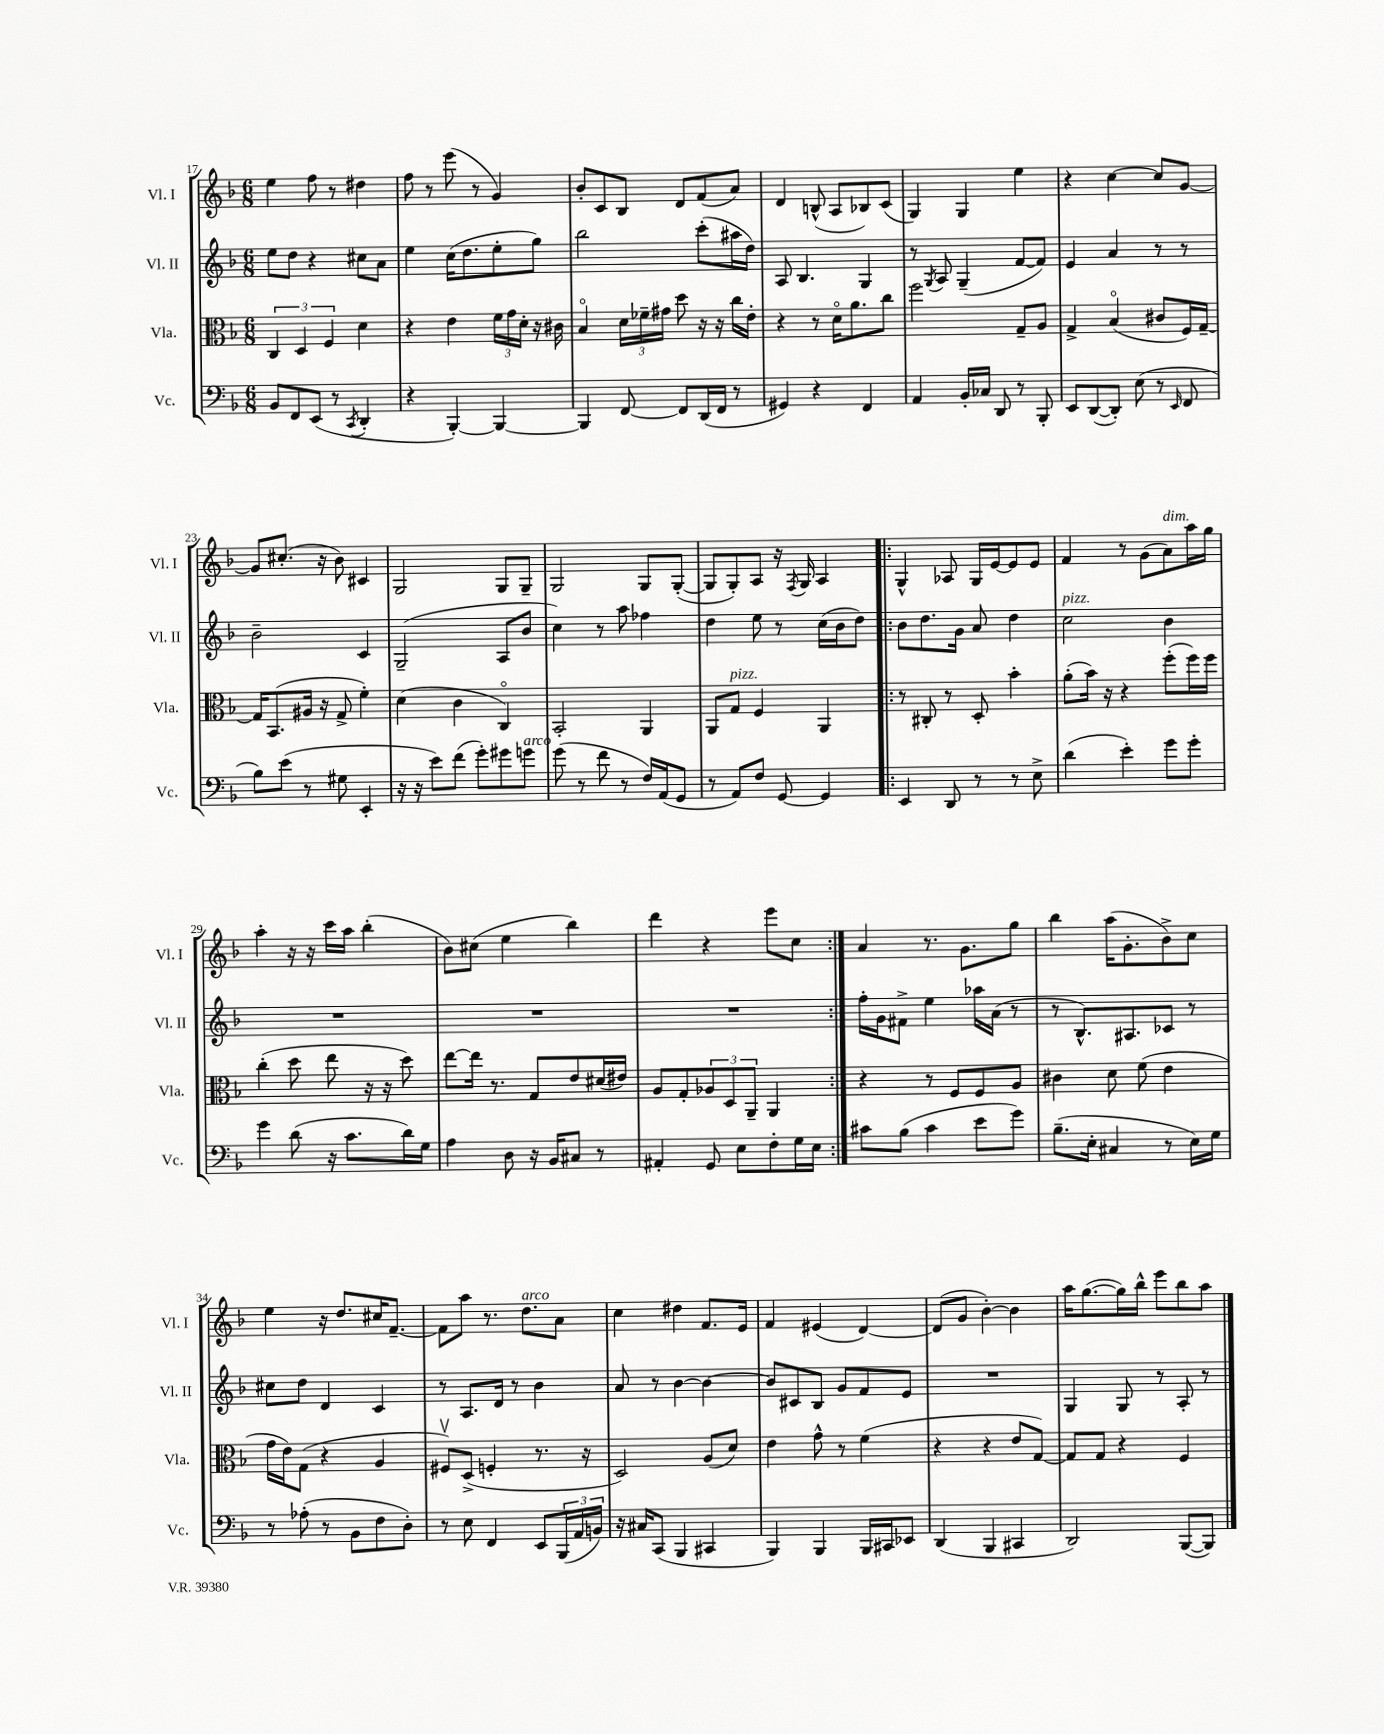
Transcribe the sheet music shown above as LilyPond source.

<<
\new StaffGroup <<
\new Staff = "s0" \with { instrumentName = "Vl. I" shortInstrumentName = "Vl. I" } {
    \clef treble \key f \major \numericTimeSignature \time 6/8
    e''4 f''8 r8 dis''4 |
    f''8 r8 e'''8( r8 g'4) |
    bes'8-. c'8 bes8 d'8 f'8( a'8) |
    d'4 b8-^( a8 bes8) c'8( |
    g4) g4 e''4 |
    r4 c''4~ c''8 g'8~ |
    g'8 cis''8.-.( r16 bes'8) cis'4 |
    g2 g8 g8-- |
    g2 g8 g8~-.( |
    g8 g8-.) a8 r16 \acciaccatura { f8 } g16 a4 |
    \repeat volta 2 { g4-^ aes8 g16 e'16~ e'8 e'8 |
    f'4 r8 g'8( a'8^\markup { \italic "dim." }) a''16 g''16 |
    a''4-. r16 r16 c'''16 a''16 bes''4-.( |
    bes'8) cis''8( e''4 bes''4) |
    d'''4 r4 e'''8 c''8 | }
    a'4 r8. g'8. g''8 |
    bes''4 a''16( g'8.-. bes'8->) c''8 |
    e''4 r16 d''8. cis''16 f'8.~-- |
    f'8 a''8 r8. d''8.^\markup { \italic "arco" } a'8 |
    c''4 dis''4 f'8. e'16 |
    f'4 eis'4( d'4~) |
    d'8( g'8 bes'4~-.) bes'4 |
    a''16 g''8.~( g''16) bes''16-^ e'''8 bes''8 a''8 \bar "|." |
}
\new Staff = "s1" \with { instrumentName = "Vl. II" shortInstrumentName = "Vl. II" } {
    \clef treble \key f \major \numericTimeSignature \time 6/8
    e''8 d''8 r4 cis''8 a'8 |
    e''4 c''16( d''8. e''8-. g''8) |
    bes''2 c'''8-.( ais''16 d''16) |
    a8 bes4. g4 |
    r8 \acciaccatura { g8 } a8 g4--( f'8~ f'8) |
    e'4 a'4 r8 r8 |
    bes'2-- c'4 |
    g2--( a8 bes'8 |
    c''4) r8 a''8 fes''4 |
    d''4 e''8 r8 c''16( bes'16 d''8) |
    \repeat volta 2 { bes'8 d''8. g'16 a'8 d''4 |
    c''2^\markup { \italic "pizz." } bes'4 |
    R2. |
    R2. |
    R2. | }
    f''16-. g'16 fis'8-> e''4 aes''16 a'16( r8 |
    r8 bes8.-^) ais8. ces'8 r8 |
    cis''8 d''8 d'4 c'4 |
    r8 a8. d'16 r8 bes'4 |
    a'8 r8 bes'4~ bes'4~ |
    bes'8 cis'8 bes8 g'8 f'8 e'8 |
    R2. |
    g4 g8 r8 a8-. r8 \bar "|." |
}
\new Staff = "s2" \with { instrumentName = "Vla." shortInstrumentName = "Vla." } {
    \clef alto \key f \major \numericTimeSignature \time 6/8
    \tuplet 3/2 { c4 d4 f4 } d'4 |
    r4 e'4 \tuplet 3/2 { f'16 g'16 d'16-. } r16 cis'16 |
    bes4\flageolet \tuplet 3/2 { d'16 fes'16-- gis'16 } d''8 r16 r16 c''16 e'16-. |
    r4 r8 d'16\flageolet a'8. c''8 |
    f''2 g8-- a8 |
    g4-> bes4\flageolet( cis'8 f16) g16~-- |
    g16 bes,8.( ais16 r16 g8-> f'4-.) |
    d'4( c'4 c4\flageolet) |
    bes,2-. a,4 |
    a,8 g8^\markup { \italic "pizz." } f4 a,4 |
    \repeat volta 2 { r8 cis8-. r8 d8-. bes'4-. |
    a'8-.( bes'16) r16 r4 f''8-.( f''16) f''16 |
    c''4-.( d''8 e''8 r16 r16 d''8) |
    e''8~ e''16 r8. g8 e'8 dis'16( eis'16) |
    a8 g8-. \tuplet 3/2 { aes8 d8 a,8-- } a,4 | }
    r4 r8 f8 f8 a8 |
    cis'4 d'8 f'8( e'4 |
    g'16 e'16) g8( r4 a4 |
    fis8\upbow) d8->( f4-. r8. r16 |
    d2) a8( d'8) |
    e'4 g'8-^ r8 f'4( |
    r4 r4 e'8 g8~) |
    g8 g8 r4 f4 \bar "|." |
}
\new Staff = "s3" \with { instrumentName = "Vc." shortInstrumentName = "Vc." } {
    \clef bass \key f \major \numericTimeSignature \time 6/8
    bes,8 f,8 e,8( r8 \acciaccatura { c,8 } d,4-. |
    r4 bes,,4~-.) bes,,4~ |
    bes,,4 f,8~ f,8 d,16( f,16 r8 |
    gis,4) r4 f,4 |
    a,4 bes,16-. ces16 d,8 r8 bes,,8-. |
    e,8 d,8~( d,8-.) e8( r8 \grace { e,16 } f,8 |
    bes8) e'8( r8 gis8 e,4-. |
    r16 r16 e'8) f'8( g'8-.) gis'8 g'8^\markup { \italic "arco" } |
    g'8( r8 f'8 r8 f16) a,16( g,8 |
    r8 a,8) f8 g,8~ g,4 |
    \repeat volta 2 { e,4 d,8 r8 r8 e8-> |
    d'4( e'4-.) g'8 g'8-. |
    g'4 d'8( r16 c'8. d'16) g16 |
    a4 d8 r16 bes,16 cis8 r8 |
    ais,4-. g,8 e8 f8-. g16 e16 | }
    cis'8 bes8( cis'4 e'8 g'8) |
    bes8.--( e16-. cis4 r8 e16) g16 |
    r8 aes8-.( r8 bes,8 f8 d8-.) |
    r8 e8 f,4 e,8 \tuplet 3/2 { bes,,16( a,16 b,16) } |
    r16 cis16 c,8( bes,,4 cis,4 |
    bes,,4) bes,,4 bes,,16 cis,16 ees,8 |
    d,4( bes,,4 cis,4 |
    d,2) bes,,8~( bes,,8) \bar "|." |
}
>>
>>
\layout { \context { \Score currentBarNumber = #17 } }
